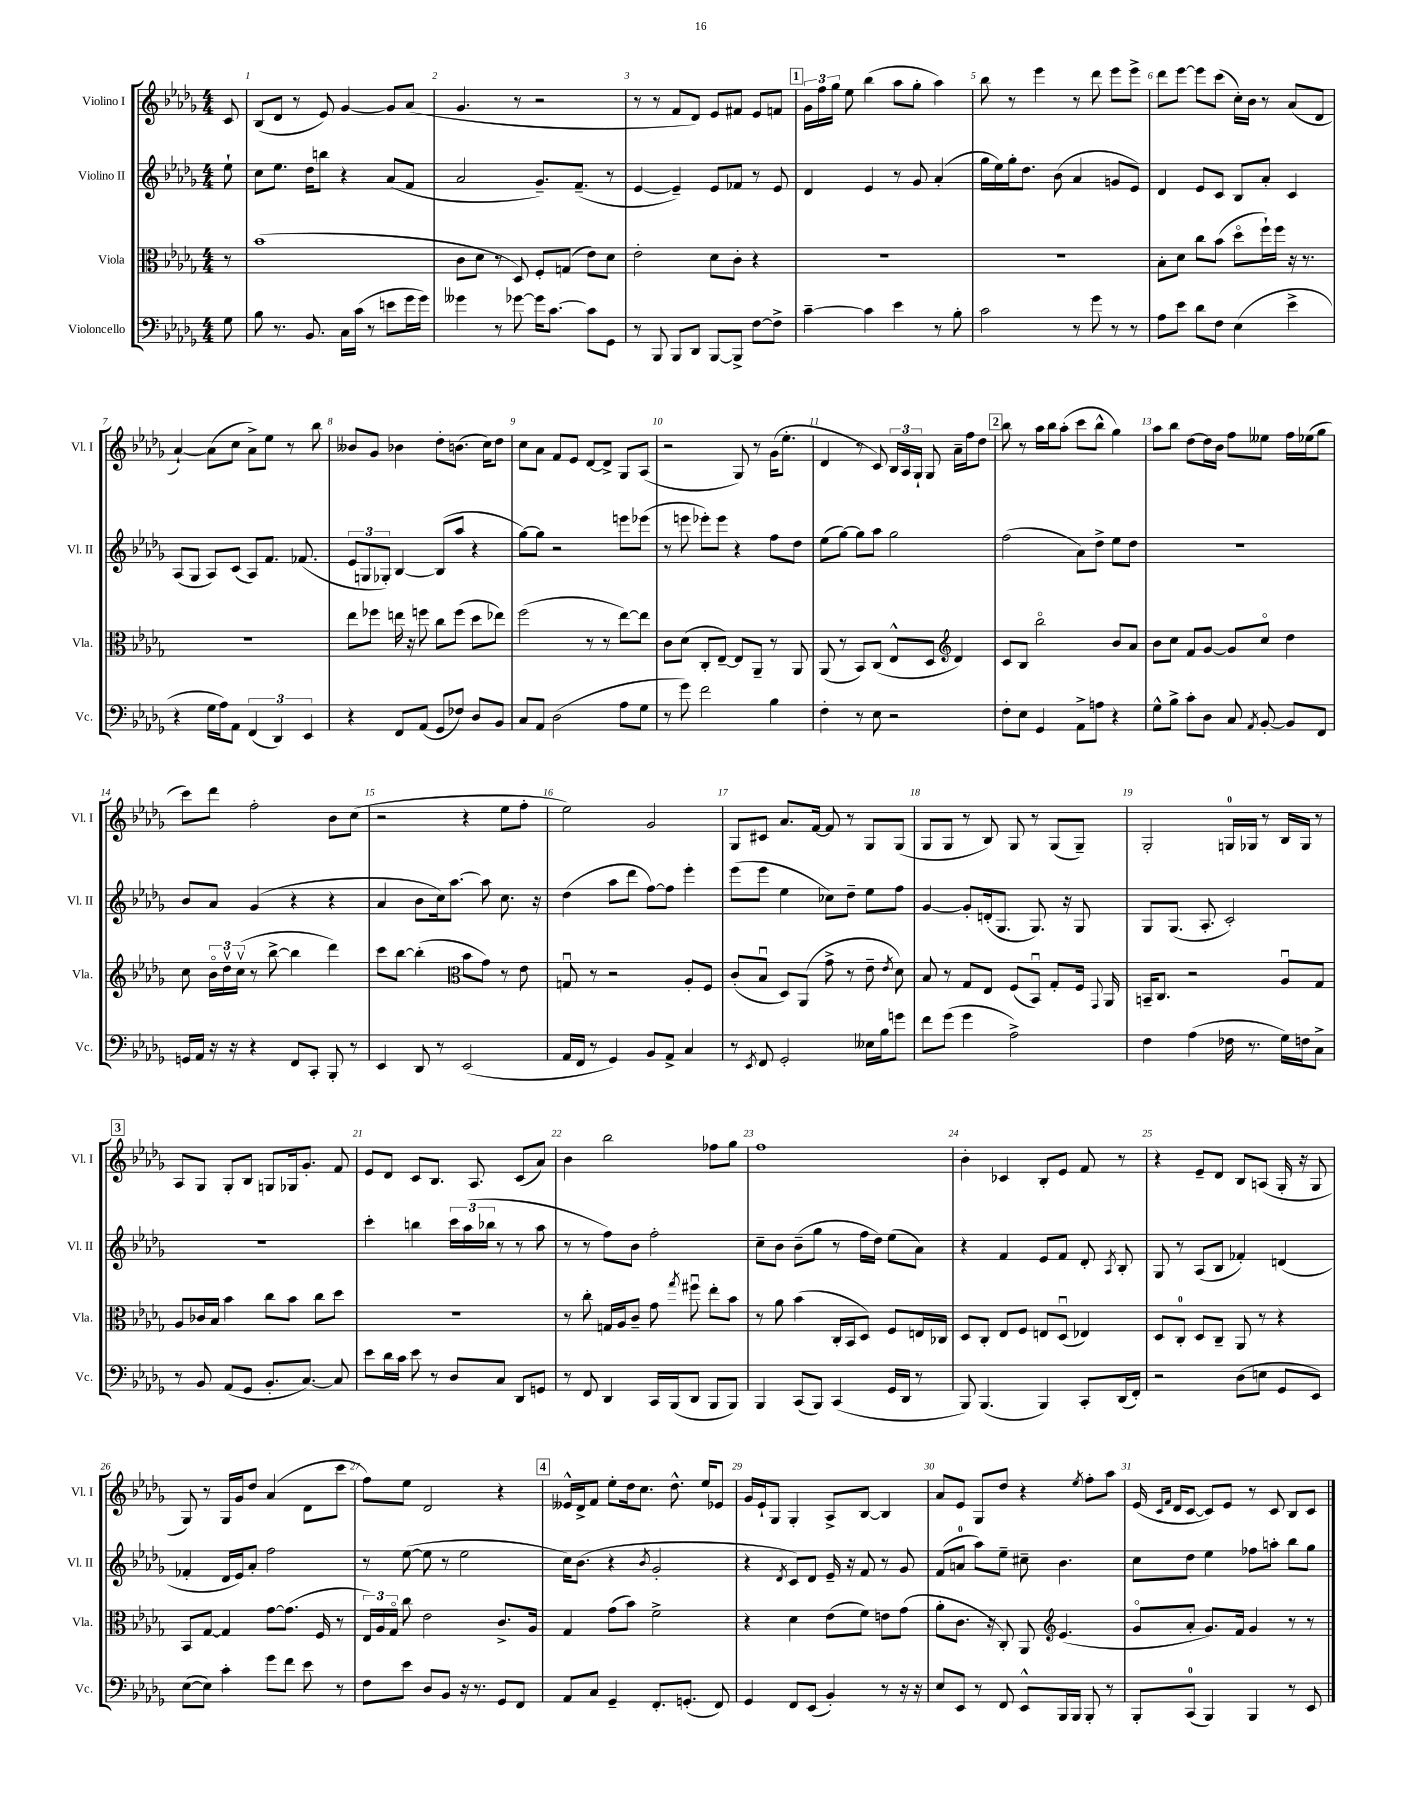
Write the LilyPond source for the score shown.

<<
\new StaffGroup <<
\new Staff = "s0" \with { instrumentName = "Violino I" shortInstrumentName = "Vl. I" } {
    \clef treble \key des \major \numericTimeSignature \time 4/4 \partial 8
    \autoBeamOff c'8 |
    bes8[( des'8] r8 ees'8) ges'4~ ges'8[ aes'8]( |
    ges'4. r8 r2 |
    r8 r8 f'8[ des'8]) ees'8[ fis'8] ees'8[ f'8] |
    \mark \markup { \box "1" } \tuplet 3/2 { ges'16[ f''16 ges''16] } ees''8 bes''4( aes''8[ ges''8]-. aes''4) |
    bes''8 r8 ees'''4 r8 des'''8 ees'''8[ ees'''8]-> |
    des'''8[ ees'''8]~ ees'''8[ c'''8]( c''16[-.) bes'16] r8 aes'8[( des'8] |
    aes'4~-!) aes'8[( c''8] aes'8[->) ees''8] r8 bes''8 |
    beses'8[ ges'8] bes'4 des''8[-. b'8.]( c''16[) des''8] |
    c''8[ aes'8] f'8[ ees'8] des'8[~ des'8]-> ges8[ aes8]( |
    r2 ges8) r8 ges'16[( ees''8.]-. |
    des'4 r8 c'8) \tuplet 3/2 { bes16[ aes16 ges16]-! } ges8 aes'16[-- f''16 des''8] |
    \mark \markup { \box "2" } bes''8 r8 aes''16[ bes''16 aes''8]-.( c'''8[ bes''8]-^ ges''4) |
    aes''8[ bes''8] des''8[~ des''16 bes'16] f''8[ eeses''8] f''16[ ees''16( ges''8] |
    c'''8[) des'''8] f''2-. bes'8[ c''8]( |
    r2 r4 ees''8[ f''8]-. |
    ees''2) ges'2 |
    ges8[ cis'8] aes'8.[ f'16]~ f'8 r8 ges8[ ges8]( |
    ges8[ ges8] r8 bes8) ges8 r8 ges8[( ges8]--) |
    ges2-. g16[-0 ges16] r8 bes16[ ges16] r8 |
    \mark \markup { \box "3" } aes8[ ges8] ges8[-. bes8] g8[ ges16 ges'8.]-. f'8 |
    ees'8[ des'8] c'8[ bes8.] aes8. c'8[( aes'8]) |
    bes'4 bes''2 fes''8[ ges''8] |
    f''1 |
    bes'4-. ces'4 bes8[-. ees'8] f'8 r8 |
    r4 ees'8[-- des'8] bes8[ a8]( ges16-. r16 ges8 |
    ges8) r8 ges16[ ges'16 des''8] aes'4( des'8[ c'''8] |
    f''8[) ees''8] des'2 r4 |
    \mark \markup { \box "4" } eeses'16[-^ des'16-> f'8] ees''8[-. des''16 c''8.] des''8.-^ ees''16[ ees'8] |
    ges'16[ ees'16-! ges8] ges4-. aes8[-> bes8]~ bes4 |
    aes'8[ ees'8] ges8[ des''8] r4 \acciaccatura { ees''8 } f''8[-. aes''8] |
    ees'16( \grace { c'16[ f'16] } des'16[ c'8]~ c'8[) ees'8] r8 c'8 bes8[ c'8] \bar "|." |
}
\new Staff = "s1" \with { instrumentName = "Violino II" shortInstrumentName = "Vl. II" } {
    \clef treble \key des \major \numericTimeSignature \time 4/4 \partial 8
    \autoBeamOff ees''8-! |
    c''8[ ees''8.] des''16[ b''8] r4 aes'8[( f'8] |
    aes'2 ges'8.[--) f'8.]--( r8 |
    ees'4~ ees'4--) ees'8[ fes'8] r8 ees'8 |
    \mark \markup { \box "1" } des'4 ees'4 r8 ges'8 aes'4-.( |
    ges''16[ ees''16) ges''16-. des''8.] bes'8( aes'4 g'8[ ees'8]) |
    des'4 ees'8[ c'8] bes8[ aes'8]-. c'4 |
    aes8[( ges8] aes8[) c'8]( aes8[) f'8.] fes'8.( |
    \tuplet 3/2 { ees'8[ g8 ges8]-.) } bes4~ bes8[( aes''8] r4 |
    ges''8[~) ges''8] r2 e'''8[ ees'''8]( |
    r8 e'''8 ees'''8[-.) ees'''8] r4 f''8[ des''8] |
    ees''8[( ges''8]~) ges''8[ aes''8] ges''2 |
    \mark \markup { \box "2" } f''2( aes'8[) des''8]-> ees''8[ des''8] |
    r1 |
    bes'8[ aes'8] ges'4( r4 r4 |
    aes'4 bes'8[ c''16) aes''8.]~ aes''8 c''8. r16 |
    des''4( aes''8[ des'''8] f''8[~) f''8] ees'''4-. |
    ees'''8[( ees'''8] ees''4 ces''8[) des''8]-- ees''8[ f''8] |
    ges'4~ ges'8[-. d'16-.( ges8.] ges8.) r16 ges8 |
    ges8[ ges8.]( aes8.-. c'2-.) |
    \mark \markup { \box "3" } R1 |
    c'''4-. b''4 \tuplet 3/2 { c'''16[ aes''16( bes''16] } r8 r8 aes''8 |
    r8 r8 f''8[) bes'8] f''2-. |
    c''8[-- bes'8] bes'8[--( ges''8] r8 f''16[ des''16]) ees''8[( aes'8]) |
    r4 f'4 ees'8[ f'8] des'8-. \acciaccatura { aes8 } bes8-. |
    ges8 r8 aes8[( bes8] fes'4-.) d'4( |
    fes'4-. des'16[ ees'16) aes'8]-. f''2 |
    r8 ees''8~( ees''8 r8 ees''2 |
    \mark \markup { \box "4" } c''16[) bes'8.]( r4 \acciaccatura { bes'8 } ges'2-. |
    r4 \acciaccatura { des'8 } c'8[) des'8] ees'16-- r16 f'8 r8 ges'8 |
    f'8[( a'8]-0 aes''8[) ees''8]-- cis''8-- bes'4. |
    c''8[ des''8] ees''4 fes''8[ a''8]-. bes''8[ ges''8] \bar "|." |
}
\new Staff = "s2" \with { instrumentName = "Viola" shortInstrumentName = "Vla." } {
    \clef alto \key des \major \numericTimeSignature \time 4/4 \partial 8
    \autoBeamOff r8 |
    bes'1( |
    c'8[ des'8] r8 des8) f8[-. g8]( ees'8[) des'8] |
    ees'2-. des'8[ c'8]-. r4 |
    \mark \markup { \box "1" } R1 |
    R1 |
    bes8[-. des'8] c''8[ bes'8]( des''8[\flageolet f''16-!) f''16] r16 r8. |
    R1 |
    ees''8[ fes''8] e''16 r16 f''8 c''8[ f''8]( des''8[ ees''8]) |
    f''2( r8 r8 ees''8[~) ees''8] |
    c'8[ des'8]( c8[-. ees8]~--) ees8[ aes,8]-- r8 aes,8 |
    aes,8( r8 bes,8[) c8]( ees8[-^ des8] \clef treble des'4) |
    \mark \markup { \box "2" } c'8[ bes8] bes''2\flageolet bes'8[ aes'8] |
    bes'8[ c''8] f'8[ ges'8]~ ges'8[ c''8]\flageolet des''4 |
    c''8 \tuplet 3/2 { bes'16[\flageolet des''16\upbow c''16]\upbow( } r8 bes''8~-> bes''4 des'''4) |
    c'''8[ bes''8]~ bes''4-.( \clef alto bes'8[ ges'8]) r8 ees'8 |
    g8\downbow r8 r2 aes8[-. f8] |
    c'8[-.( bes8]\downbow des8[) aes,8]( ges'8-> r8 ees'8-- \acciaccatura { ees'8 } des'8) |
    bes8 r8 ges8[ ees8] f8[( bes,8]\downbow) ges8[-. f16] \appoggiatura { ges,8 } aes,16 |
    b,16[-- c8.] r2 aes8[\downbow ges8] |
    \mark \markup { \box "3" } aes8[ ces'16 bes16] bes'4 c''8[ bes'8] c''8[ des''8] |
    R1 |
    r8 c''8-. g16[ aes16 c'8]-- ges'8 \acciaccatura { ges''8 } fis''8\downbow ees''8[-. bes'8] |
    r8 aes'8 bes'4( c16[-. bes,16 des8]) f8[ e16 ces16] |
    des8[ c8]-. ees8[ f8] e8[ des8]\downbow( ees4) |
    des8[ c8]-0-. des8[ c8]-- aes,8 r8 r4 |
    bes,8[ ges8]~ ges4 ges'8[~ ges'8.]( f16 r8 |
    \tuplet 3/2 { ees16[) aes16 ges16]\flageolet } c''8 ees'2 c'8.[-> aes16] |
    \mark \markup { \box "4" } ges4 ges'8[( bes'8]) f'2-> |
    r4 des'4 ees'8[( f'8]) e'8[ ges'8]( |
    aes'8[-. c'8.] r16 c8-.) aes,8 \clef treble ees'4.( |
    ges'8[\flageolet aes'8]-. ges'8.[) f'16] ges'4 r8 r8 \bar "|." |
}
\new Staff = "s3" \with { instrumentName = "Violoncello" shortInstrumentName = "Vc." } {
    \clef bass \key des \major \numericTimeSignature \time 4/4 \partial 8
    \autoBeamOff ges8 |
    bes8 r8. bes,8. c16[ c'16]( r8 e'8[ ges'16 ges'16]) |
    geses'4 r8 ges'8~ ges'16[ c'8.]~ c'8[ ges,8] |
    r8 bes,,8 bes,,8[ des,8] bes,,8[~ bes,,8]-> f8[~ f8]-> |
    \mark \markup { \box "1" } c'4~-- c'4 ees'4 r8 bes8-. |
    c'2 r8 ges'8 r8 r8 |
    aes8[ ees'8] des'8[ f8] ees4( ees'4-> |
    r4 ges16[ aes16) aes,8] \tuplet 3/2 { f,4( des,4) ees,4 } |
    r4 f,8[ aes,8]( ges,8[ fes8]) des8[ bes,8] |
    c8[ aes,8] des2( aes8[ ges8] |
    r8 ges'8) f'2 bes4 |
    f4-. r8 ees8 r2 |
    \mark \markup { \box "2" } f8[-. ees8] ges,4 aes,8[-> a8] r4 |
    ges8[-^ bes8]-> c'8[-. des8] c8 \acciaccatura { aes,8 } bes,8~-. bes,8[ f,8] |
    g,16[ aes,16] r16 r16 r4 f,8[ c,8]-. bes,,8-. r8 |
    ees,4 des,8 r8 ees,2( |
    aes,16[ f,16] r8 ges,4) bes,8[ aes,8]-> c4 |
    r8 \acciaccatura { ees,8 } f,8 ges,2-. eeses16[ bes16 g'8] |
    f'8[ ges'8]( ges'4 aes2->) |
    f4 aes4( fes16 r8. ges16[) f16 c8]-> |
    \mark \markup { \box "3" } r8 bes,8 aes,8[( ges,8] bes,8.[-. c8.]~) c8 |
    ees'8[ des'16 c'16] ees'8 r8 des8[ c8] des,8[ g,8] |
    r8 f,8 des,4 c,16[ bes,,16( des,8] bes,,8[ bes,,8]) |
    bes,,4 c,8[( bes,,8]) c,4( ges,16[ des,16] r8 |
    bes,,8) bes,,4.( bes,,4) c,8[-. des,16( f,16]-.) |
    r2 des8[( e8] ges,8[ ees,8]) |
    ees8[~( ees8]) c'4-. ges'8[ f'8] ees'8 r8 |
    f8[ ees'8] des8[ bes,8] r16 r8. ges,8[ f,8] |
    \mark \markup { \box "4" } aes,8[ c8] ges,4-- f,8.[-. g,8.]-.( f,8) |
    ges,4 f,8[ ees,8]( bes,4-.) r8 r16 r16 |
    ees8[ ees,8] r8 f,8 ees,8[-^ bes,,16 bes,,16] bes,,8-. r8 |
    bes,,8[-. c,8]-0( bes,,4) bes,,4 r8 ees,8 \bar "|." |
}
>>
>>
\layout { \context { \Score \override BarNumber.break-visibility = ##(#f #t #t) barNumberVisibility = #all-bar-numbers-visible } }
